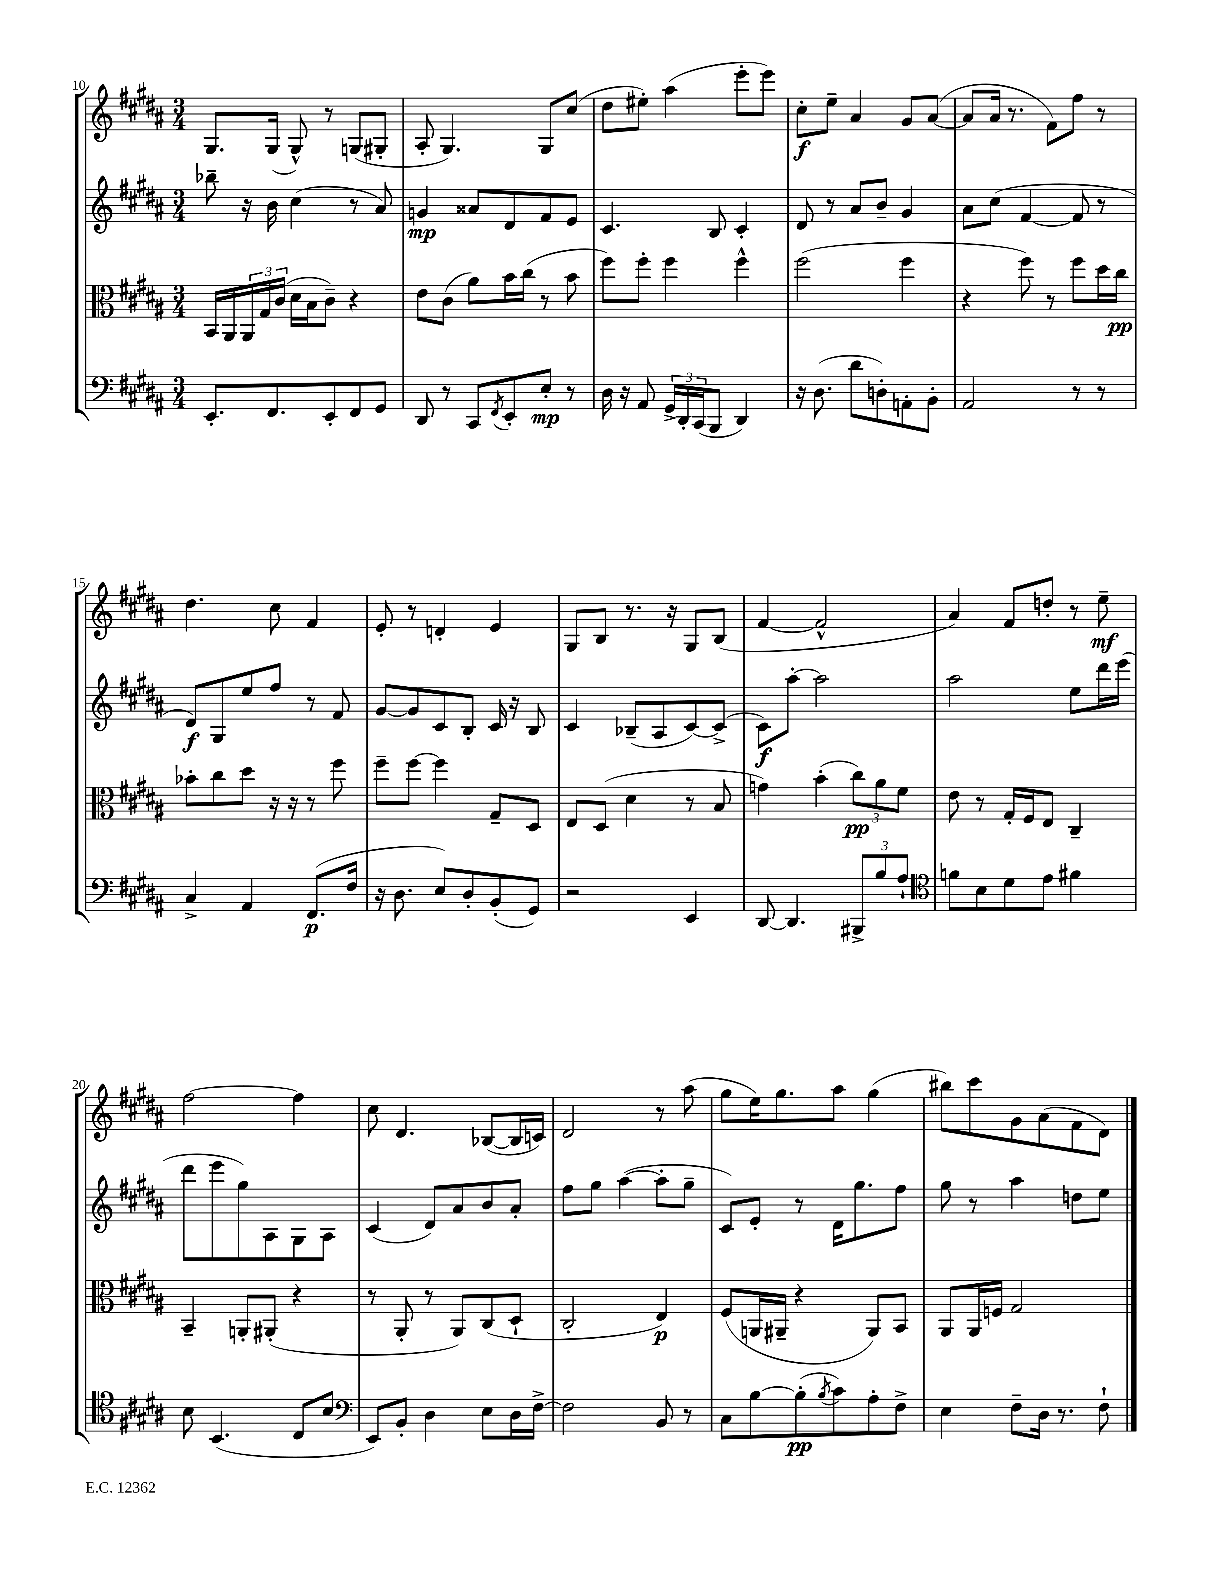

**kern	**kern	**kern	**kern
*staff4	*staff3	*staff2	*staff1
*clefF4	*clefC3	*clefG2	*clefG2
*k[f#c#g#d#a#]	*k[f#c#g#d#a#]	*k[f#c#g#d#a#]	*k[f#c#g#d#a#]
*M3/4	*M3/4	*M3/4	*M3/4
8.EE'/L	16BB/LL	8bb-~\	8.G#/L
.	16AA#/	.	.
.	24AA#/	16r	.
.	24G#/	.	.
8.FF#/	.	16b\	(16G#/Jk
.	(24c#/JJ	.	.
.	16d#\LL	(4cc#\	8G#^^/)
.	16B\J	.	.
8EE'/	8c#~\J)	.	8r
8FF#/	4r	8r	(8G/L
8GG#/J	.	8a#/)	8G#'/J
=	=	=	=
8DD#/	8e\L	4g/	8A#'/
8r	(8c#\J	.	4.G#/)
8CC#/L	8a#\L)	8a##/L	.
8qFF#/	.	.	.
8EE'/	16b\L	8d#/	.
.	(16cc#\JJ	.	.
8E'/J	8r	8f#/	8G#/L
8r	8b\	8e/J	(8cc#/J
=	=	=	=
16D#\	8ff#\L)	4.c#/	8dd#\L
16r	.	.	.
8AA#/	8ff#'\J	.	8ee#'\J)
24GG#^/LL	4ff#\	.	(4aa#\
24DD#'/	.	.	.
(24CC#/J	.	.	.
8BBB/J	.	8B/	.
4DD#/)	4ff#^^\	4c#'/	8eee'\L
.	.	.	8eee\J)
=	=	=	=
16r	(2ff#\	8d#/	8cc#'\L
(8.D#\	.	.	.
.	.	8r	8ee~\J
8d#\L	.	8a#/L	4a#/
8D'\)	.	8b~/J	.
8AA'\	4ff#\	4g#/	8g#/L
8BB'\J	.	.	([8a#/J
=	=	=	=
2AA#/	4r	8a#\L	8a#/]L
.	.	(8cc#\J	16a#/Jk
.	.	.	8.r
.	8ff#\)	[4f#/	.
.	8r	.	8f#\L)
8r	8ff#\L	8f#/]	8ff#\J
8r	16dd#\L	8r	8r
.	16cc#\JJ	.	.
=	=	=	=
4C#^/	8b-'\L	8d#/L)	4.dd#\
.	8cc#\	8G#/	.
4AA#/	8dd#\J	8ee/	.
.	16r	8ff#/J	8cc#\
.	16r	.	.
(8.FF#/L	8r	8r	4f#/
.	8ff#\	8f#/	.
16F#/Jk	.	.	.
=	=	=	=
16r	8ff#~\L	[8g#/L	8e'/
8.D#\	.	.	.
.	[8ff#\J	8g#/]	8r
8E/L)	4ff#\]	8c#/	4d'/
8D#'/	.	8B'/J	.
(8BB'/	8G#~/L	16c#/	4e/
.	.	16r	.
8GG#/J)	8D#/J	8B/	.
=	=	=	=
2r	8E/L	4c#/	8G#/L
.	(8D#/J	.	8B/J
.	4d#\	(8B-~/L	8.r
.	.	8A#/	.
.	.	.	16r
4EE/	8r	[8c#/)	8G#/L
.	8B/	(8c#^/]J	(8B/J
=	=	=	=
[8DD#/	4g\)	8c#\L)	[4f#/
4.DD#/]	.	[8aa#'\J	.
.	(4b'\	2aa#\]	2f#^^/]
12BBB#^/L	12cc#\L)	.	.
12B/	12a#\	.	.
12A#`/J	12f#\J	.	.
=	=	=	=
*clefC4	*	*	*
8f\L	8e\	2aa#\	4a#/)
8B\	8r	.	.
8d#\	16G#'/LL	.	8f#/L
.	16F#/J	.	.
8e\J	8E/J	.	8dd'/J
4f#\	4C#~/	8ee\L	8r
.	.	16ddd#\L	8ee~\
.	.	(16eee\JJ	.
=	=	=	=
8B\	4BB~/	8ddd#\L	[2ff#\
(4.BB/	.	8eee\	.
.	8AA'/L	8gg#\)	.
.	(8AA#'/J	8A#\	.
8C#/L	4r	8G#\	4ff#\]
8B/J	.	8A#\J	.
=	=	=	=
*clefF4	*	*	*
8EE/L)	8r	(4c#/	8cc#\
8BB'/J	8AA#'/	.	4.d#/
4D#\	8r	8d#/L)	.
.	8AA#/L)	8a#/	.
8E\L	(8C#/	8b/	([8B-/L
16D#\L	8D#`/J	8a#'/J	16B-/]L
[16F#^\JJ	.	.	16c/JJ)
=	=	=	=
2F#\]	2C#'/	8ff#\L	2d#/
.	.	8gg#\J	.
.	.	([4aa#\	.
8BB/	4E/)	8aa#'\]L	8r
8r	.	8gg#~\J	(8aa#\
=	=	=	=
8C#\L	(8F#/L	8c#/L)	8gg#\L
[8B\	16AA/L	8e'/J	16ee\K)
.	16AA#~/JJ	.	8.gg#\
(8B'\]	4r	8r	.
8qB/	.	.	.
8c#\)	.	16d#\LK	8aa#\J
.	.	8.gg#\	.
8A#'\	8AA#/L)	.	(4gg#\
8F#^\J	8BB/J	8ff#\J	.
=	=	=	=
4E\	8AA#/L	8gg#\	8bb#\L)
.	16AA#/L	8r	8ccc#\
.	16F/JJ	.	.
8F#~\L	2G#/	4aa#\	8g#\
16D#\Jk	.	.	(8a#\
8.r	.	.	.
.	.	8dd\L	8f#\
8F#`\	.	8ee\J	8d#\J)
==	==	==	==
*-	*-	*-	*-
